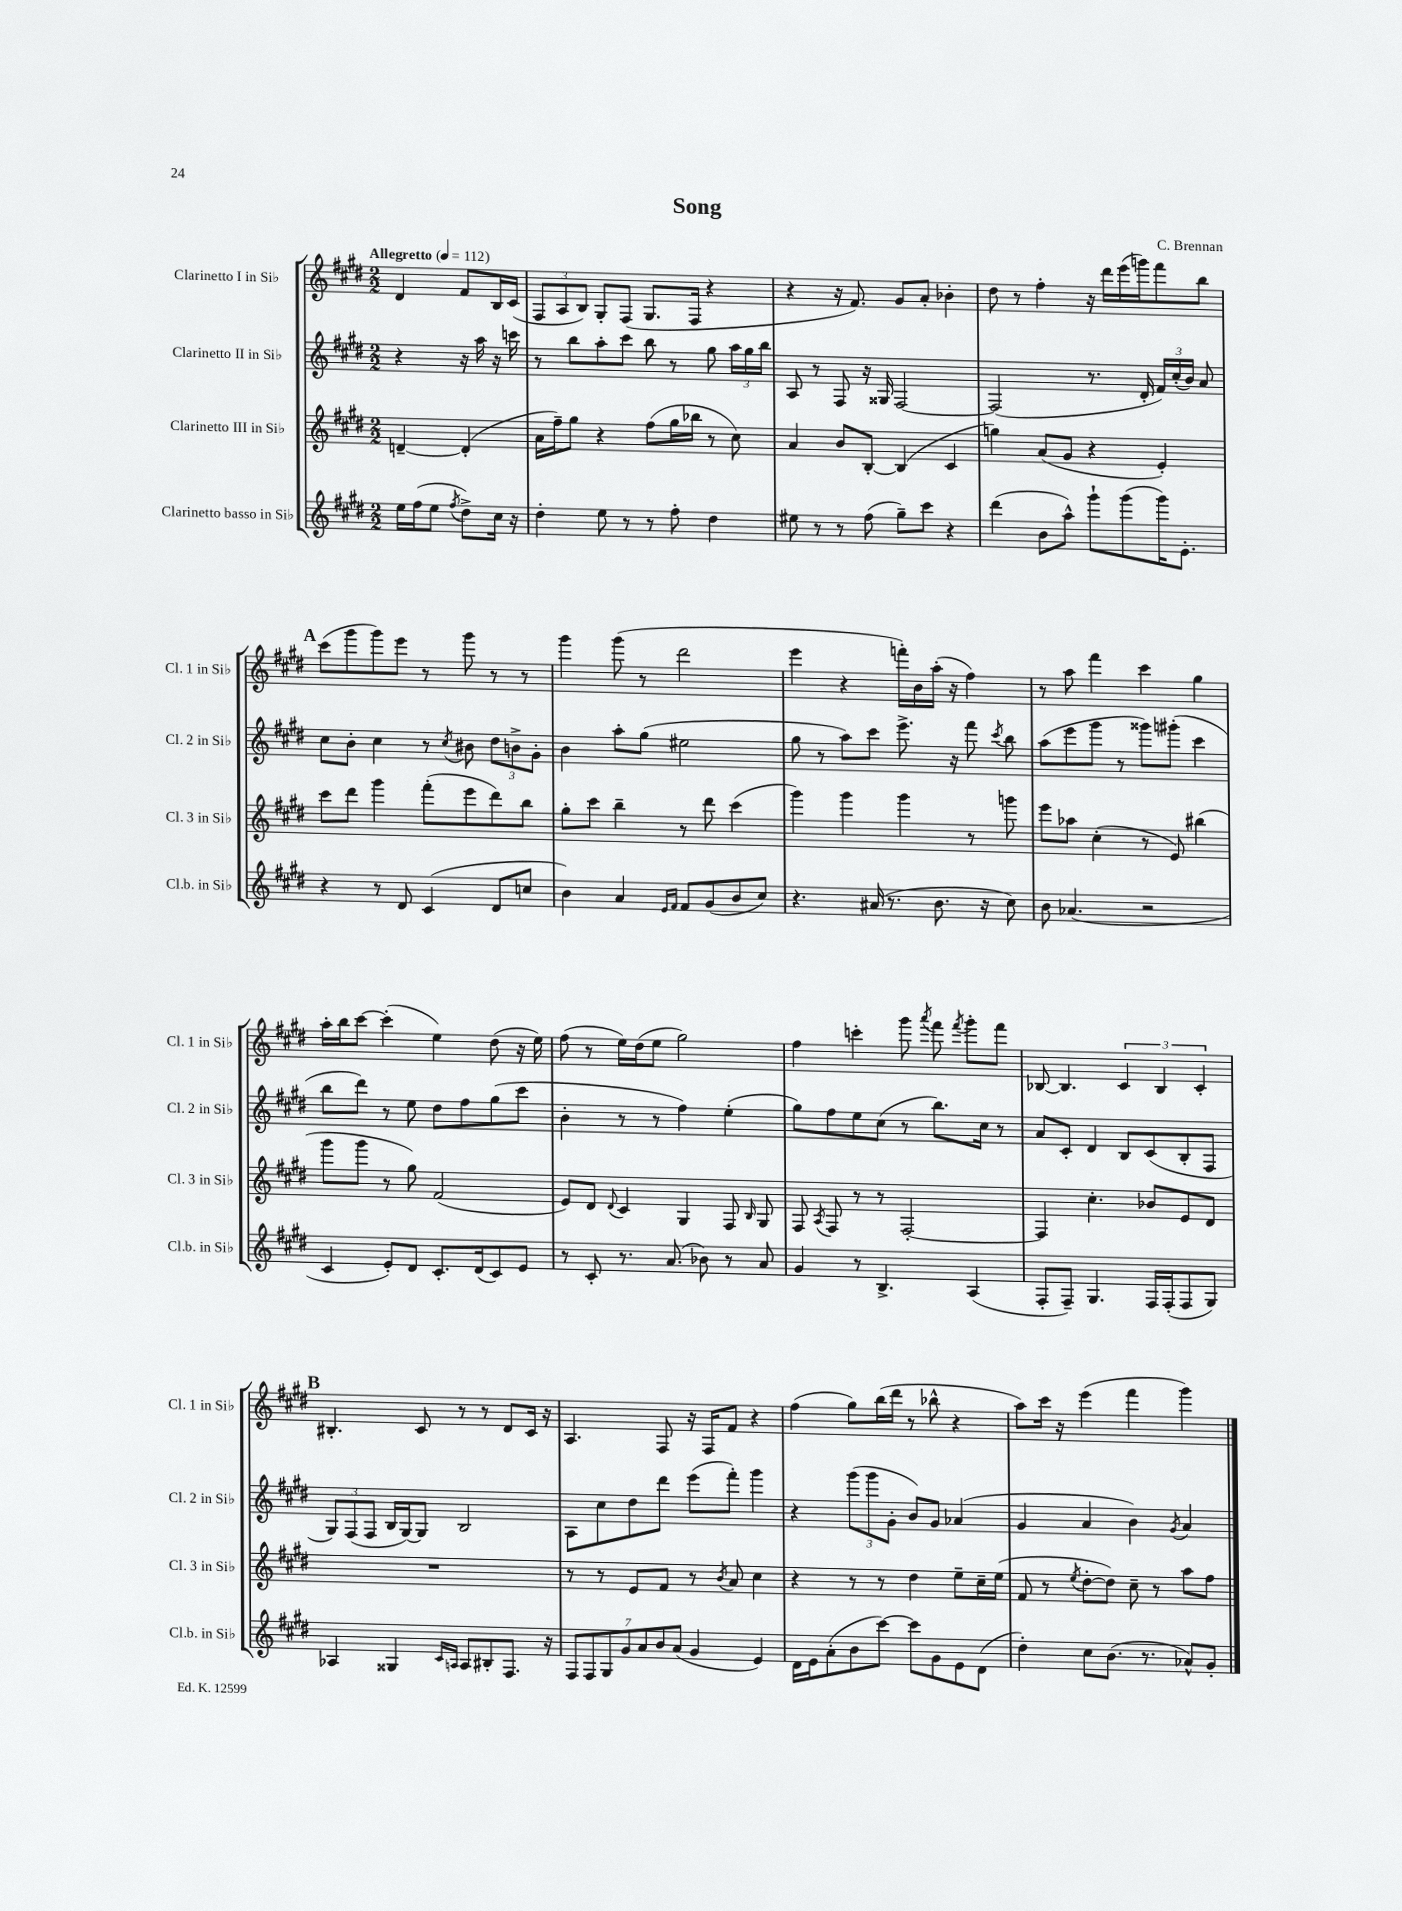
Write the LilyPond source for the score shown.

\header { title = "Song" composer = "C. Brennan" }
<<
\new StaffGroup <<
\new Staff = "s0" \with { instrumentName = "Clarinetto I in Sib" shortInstrumentName = "Cl. 1 in Sib" } {
    \clef treble \key e \major \numericTimeSignature \time 2/2 \partial 2 \tempo "Allegretto" 4 = 112
    \autoBeamOff dis'4 fis'8[ b16 cis'16]( |
    \tuplet 3/2 { fis8[ a8 b8]) } gis8[-. fis8]( gis8.[ fis16] r4 |
    r4 r16 fis'8.) gis'8[ a'8]-. bes'4-. |
    dis''8 r8 fis''4-. r16 dis'''16[ e'''16( g'''16) fis'''8 b''8] |
    \mark \markup { \bold "A" } cis'''8[( gis'''8 gis'''8) e'''8] r8 gis'''8 r8 r8 |
    gis'''4 gis'''8( r8 dis'''2 |
    e'''4 r4 f'''16[-.) b'16 a''16]-.( r16 fis''4) |
    r8 a''8 fis'''4 cis'''4 gis''4 |
    a''16[-. b''16 cis'''8]~ cis'''4-.( e''4) dis''8( r16 e''16) |
    fis''8( r8 e''16[) dis''16( e''8] gis''2) |
    fis''4 c'''4-. gis'''8 \acciaccatura { a'''8 } fis'''8 \acciaccatura { fis'''8 } gis'''8[-. fis'''8] |
    bes8~ bes4. \tuplet 3/2 { cis'4 bes4 cis'4-. } |
    \mark \markup { \bold "B" } bis4.-. cis'8 r8 r8 dis'8[ cis'16] r16 |
    a4. fis8 r16 fis16[ fis'8] r4 |
    fis''4( gis''8[) b''16( dis'''16] r8 bes''8-^ r4 |
    a''8[) cis'''16] r16 e'''4( fis'''4 gis'''4) \bar "|." |
}
\new Staff = "s1" \with { instrumentName = "Clarinetto II in Sib" shortInstrumentName = "Cl. 2 in Sib" } {
    \clef treble \key e \major \numericTimeSignature \time 2/2 \partial 2
    \autoBeamOff r4 r16 a''16 r16 c'''16 |
    r8 b''8[ a''8-. cis'''8] b''8 r8 gis''8 \tuplet 3/2 { a''16[ gis''16 b''16] } |
    a8 r8 fis8 r16 gisis16 fis2~ |
    fis2( r8. dis'16-. \tuplet 3/2 { fis'16[) cis''16-.( b'16]) } a'8 |
    \mark \markup { \bold "A" } cis''8[ b'8]-. cis''4 r8 \acciaccatura { cis''8 } bis'8 \tuplet 3/2 { dis''8[ b'8-> gis'8]-. } |
    b'4 a''8[-. gis''8]( eis''2 |
    gis''8 r8 a''8[) cis'''8] e'''8.-> r16 fis'''8 \acciaccatura { cis'''8 } b''8 |
    a''8[( e'''8 gis'''8] r8 gisis'''8[) gis'''8]-.( cis'''4 |
    b''8[ dis'''8]) r8 e''8 dis''8[ fis''8 gis''8( cis'''8] |
    b'4-. r8 r8 fis''4) e''4-.( |
    gis''8[) fis''8 e''8 cis''8]( r8 b''8.[) cis''16] r8 |
    a'8[ cis'8]-. dis'4 b8[ cis'8( b8-. fis8] |
    \mark \markup { \bold "B" } \tuplet 3/2 { gis8[) fis8( fis8] } b16[ gis16~) gis8] b2 |
    a8[ cis''8 dis''8 dis'''8] e'''8[( fis'''8]-.) gis'''4 |
    r4 \tuplet 3/2 { gis'''8[( gis'''8 gis'8]-. } b'8[) gis'8] aes'4( |
    gis'4 a'4 b'4) \acciaccatura { gis'8 } a'4 \bar "|." |
}
\new Staff = "s2" \with { instrumentName = "Clarinetto III in Sib" shortInstrumentName = "Cl. 3 in Sib" } {
    \clef treble \key e \major \numericTimeSignature \time 2/2 \partial 2
    \autoBeamOff d'4~-- d'4-.( |
    a'16[ fis''16--) gis''8] r4 fis''8[( gis''16 bes''16] r8 cis''8) |
    a'4 b'8[ b8]~-. b4( cis'4 |
    g''4) a'8[( gis'8] r4 e'4-.) |
    \mark \markup { \bold "A" } cis'''8[ dis'''8] gis'''4 fis'''8[-.( e'''8 dis'''8) b''8] |
    gis''8[-. cis'''8] b''4-- r8 dis'''8 cis'''4( |
    gis'''4) gis'''4 gis'''4 r8 g'''8 |
    e'''8[ aes''8] cis''4-.( r8 e'8) bis''4( |
    gis'''8[ gis'''8] r8 gis''8) fis'2( |
    e'8[) dis'8] \appoggiatura { dis'8 } cis'4 gis4 fis8 \grace { b16 } gis8 |
    fis8 \acciaccatura { a8 } fis8 r8 r8 fis2~-. |
    fis4 cis''4.-. bes'8[ e'8 dis'8] |
    \mark \markup { \bold "B" } R1 |
    r8 r8 e'8[ fis'8] r8 \acciaccatura { b'8 } a'8 cis''4 |
    r4 r8 r8 dis''4 e''8[-- cis''16-- e''16]( |
    fis'8 r8 \acciaccatura { e''8 } dis''8[~-. dis''8]) cis''8-- r8 a''8[ fis''8] \bar "|." |
}
\new Staff = "s3" \with { instrumentName = "Clarinetto basso in Sib" shortInstrumentName = "Cl.b. in Sib" } {
    \clef treble \key e \major \numericTimeSignature \time 2/2 \partial 2
    \autoBeamOff e''16[ fis''16( e''8] \acciaccatura { fis''8 } dis''8[->) cis''16] r16 |
    dis''4-. e''8 r8 r8 fis''8-. dis''4 |
    eis''8 r8 r8 fis''8( gis''8[--) cis'''8] r4 |
    dis'''4( b'8[ a''8]-^) gis'''8[-! gis'''8( gis'''16) e'8.]-. |
    \mark \markup { \bold "A" } r4 r8 dis'8 cis'4( dis'8[ c''8] |
    b'4) a'4 \grace { e'16[ fis'16] } fis'8[ gis'8( b'8 cis''8]) |
    r4. ais'16( r8. b'8. r16 cis''8) |
    b'8 aes'4.( r2 |
    cis'4 e'8[-.) dis'8] cis'8.[-. dis'16( cis'8) e'8] |
    r8 cis'8-. r8. a'8.( bes'8) r8 a'8 |
    gis'4 r8 b4.-> a4( |
    fis8[-. fis8]--) gis4. fis16[ fis16-.( fis8 gis8]) |
    \mark \markup { \bold "B" } aes4 gisis4 \grace { cis'16[ a16] } a8[ bis8-. fis8.] r16 |
    \tuplet 7/4 { fis8[ fis8 gis8 gis'8 a'8 b'8 a'8]( } gis'4 e'4) |
    dis'16[ e'16 a'8-.( b'8 cis'''8]~) cis'''8[ gis'8 e'8 dis'8]( |
    dis''4-.) cis''8[ b'8.]( r8. aes'8[-^) gis'8]-. \bar "|." |
}
>>
>>
\layout { \context { \Score \remove "Bar_number_engraver" } }
